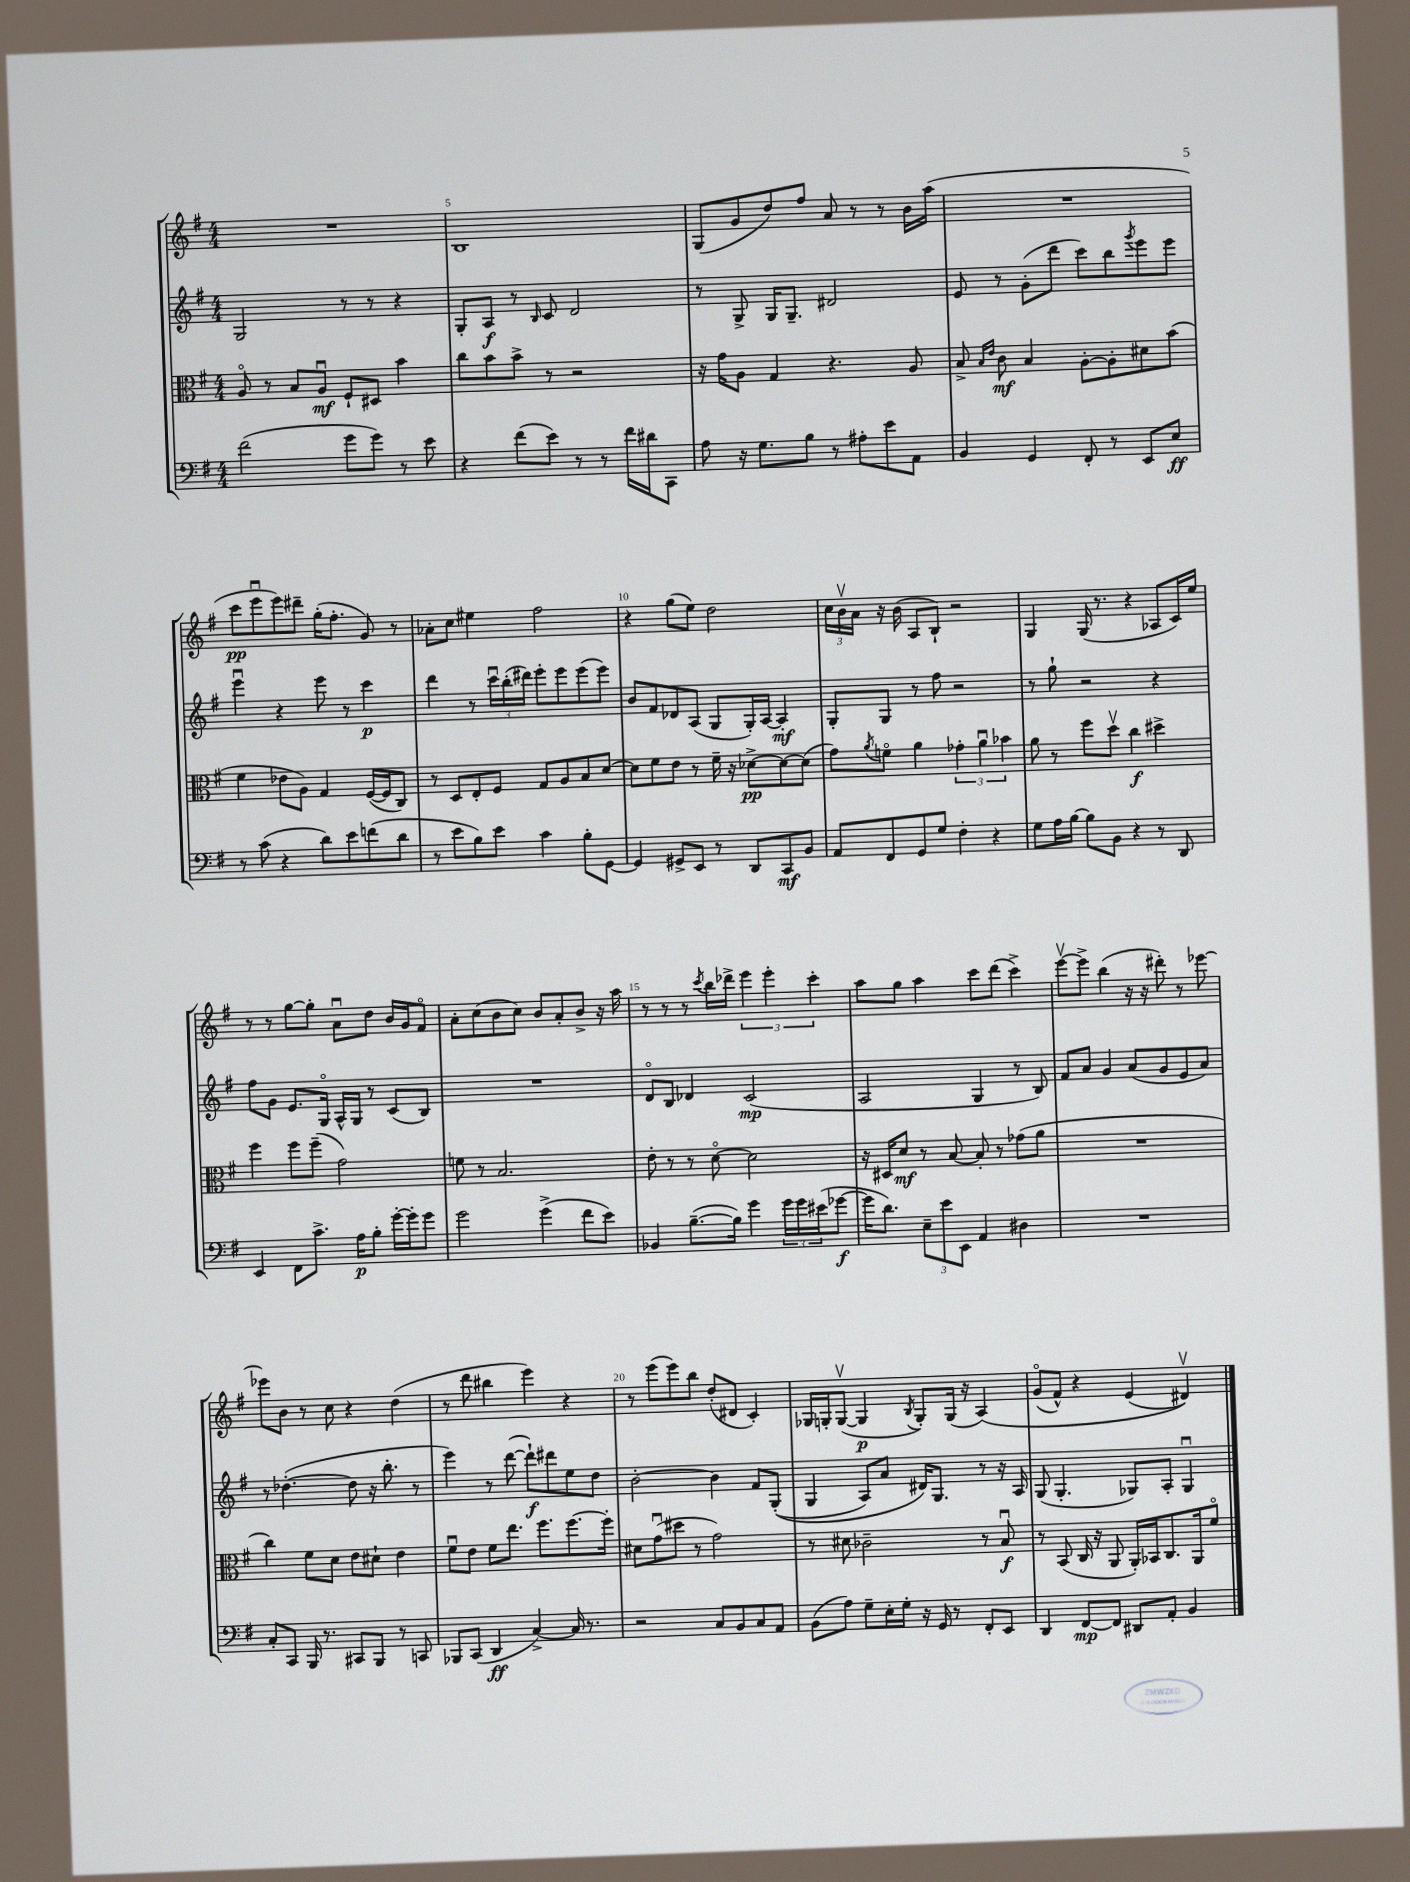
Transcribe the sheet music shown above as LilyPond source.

<<
\new StaffGroup <<
\new Staff = "s0" {
    \clef treble \key g \major \numericTimeSignature \time 4/4
    R1 |
    b1 |
    g8( g'8 d''8) fis''8 a'8 r8 r8 b'16 a''16( |
    R1 |
    c'''8\pp e'''8\downbow e'''8) dis'''8-- g''16-.( fis''8.-. g'8) r8 |
    aes'8-. c''8 eis''4 fis''2 |
    r4 g''8( e''8) d''2 |
    \tuplet 3/2 { c''16 b'16\upbow a'16 } r16 b'16( a8 b8-!) r2 |
    g4 g16( r8. r4 aes8 c'16) e''16 |
    r8 r8 g''8~ g''8-. a'8\downbow d''8 b'16 g'16 fis'8\flageolet |
    a'8-. c''8( b'8 c''8) b'8 a'8-. b'8-> r16 a''16 |
    r8 r8 r8 \acciaccatura { c'''8 } b''16 des'''16-> \tuplet 3/2 { e'''4 e'''4-. c'''4-. } |
    a''8 g''8 a''4 c'''8 d'''8( c'''4->) |
    e'''8~\upbow e'''8-> b''4( r16 r16 dis'''8-.) r8 ees'''8~ |
    ees'''8 b'8 r8 c''8 r4 d''4( |
    r8 d'''8 bis''4 e'''4) r4 |
    r8 e'''8( e'''8) b''8 d''8-.( dis'8 c'4-.) |
    ges16 g16-. g8~\upbow( g4\p \acciaccatura { b8 } g8-.) g16( r16 a4)\( |
    g'8\flageolet( fis'8-^) r4 e'4( dis'4\upbow)\) \bar "|." |
}
\new Staff = "s1" {
    \clef treble \key g \major \numericTimeSignature \time 4/4
    g2 r8 r8 r4 |
    g8-. a8\f r8 \grace { b16 } c'8 d'2 |
    r8 g8-> g16 g8.-- dis'2 |
    e'8 r8 g'8-.( d'''8 c'''8) b''8 \acciaccatura { g'''8 } e'''8 e'''8 |
    e'''4\downbow r4 e'''8 r8 c'''4\p |
    d'''4 r8 \tuplet 3/2 { c'''16\downbow b''16-.( dis'''16) } e'''8-. e'''8 e'''8( e'''8) |
    b'8 fis'8 des'8 a8( g8 g16-.) a16~ a4-.\mf |
    g8-. g8 r8 fis''8 r2 |
    r8 g''8-! r2 r4 |
    fis''8 g'8 e'8. g16\flageolet a16-^ g16 r8 c'8( b8) |
    R1 |
    d'8\flageolet b8 des'4 c'2\mp( |
    a2 g4 r8 b8) |
    fis'8 a'8 g'4 a'8( g'8 e'8 a'8) |
    r8 des''4.~-.( des''8 r16 b''8.-. r8 |
    e'''4) r8 d'''8~( d'''8-!\f) dis'''8 e''8 d''8 |
    b'2~-. b'4 fis'8 g8-.(\( |
    g4 a8) a'8 dis'16\) g8. r8 r16 a16 |
    g8( g4.-. ges8) a8-. ges4\downbow \bar "|." |
}
\new Staff = "s2" {
    \clef alto \key g \major \numericTimeSignature \time 4/4
    a8\flageolet r8 b8 a8\downbow\mf fis8-! dis8 b'4 |
    c''8 b'8 b'8-> r8 r2 |
    r16 g'16 a8 g4 r4. a8 |
    b8-> \grace { b16 e'16 } c'8\mf b4 a8~-. a8-. dis'8 b'8( |
    fis'4 ees'8 a8) g4 fis16~( fis16 c8) |
    r8 d8 e8-. fis8 g8 a8 b8 d'8~ |
    d'8 fis'8 e'8 r8 fis'16-- r16 des'8~->\pp des'8~ des'8( |
    g'8) \acciaccatura { a'8 } f'8\flageolet a'4 \tuplet 3/2 { ges'4-. a'4\downbow bes'4 } |
    a'8 r8 fis''8 d''8\upbow c''4\f dis''4-> |
    fis''4 fis''8 fis''8--( g'2) |
    f'8 r8 b2. |
    e'8-. r8 r8 d'8~\flageolet d'2 |
    r16 dis16 d'8\mf r8 b8~ b8-. r8 ges'8( a'8 |
    R1 |
    c''4) fis'8 d'8 e'8 dis'8-! e'4 |
    fis'8\downbow e'8 fis'8 e''8. fis''8. fis''8.~ fis''16-. |
    dis'8 g'8\downbow( dis''8 r8 g'2) |
    r8 dis'8 ces'2-- r8 b8\downbow\f |
    r8 b,8( c16 r16 a,8 a,16-.) bes,16 c8. a,16 fis'8\flageolet \bar "|." |
}
\new Staff = "s3" {
    \clef bass \key g \major \numericTimeSignature \time 4/4
    fis'2( g'8 g'8) r8 e'8 |
    r4 fis'8( e'8) r8 r8 fis'16 dis'16 c,8 |
    a8 r16 g8. b8 r8 ais8-. e'8 a,8 |
    b,4 g,4 fis,8-. r8 e,8 e8\ff |
    r8 c'8( r4 d'8) e'8 f'8( d'8 |
    r8 e'8 b8) e'8 c'4 b8-. g,8~ |
    g,4 gis,8-> e,8 r8 d,8 c,8\mf b,8 |
    a,8 fis,8 g,8 g8 fis4-. r4 |
    g8 a16 b16~ b8 b,8 r4 r8 d,8 |
    e,4 fis,8 c'8.-> a16\p b8-. g'16~-. g'16-. g'8 |
    g'2 g'4->( fis'8 e'8) |
    bes,4 b8.~--( b16) g'4 \tuplet 3/2 { g'16 g'16 eis'16( } ges'8~\f |
    ges'16 d'8.) \tuplet 3/2 { e8-- e'8 e,8 } a,4 dis4 |
    R1 |
    c8-. c,8 b,,16 r8. cis,8 b,,8 r8 c,8 |
    bes,,8 c,8( d,4\ff c4~->) c16 r8. |
    r2 c8 b,8 c8 a,8 |
    b,8( a8) g8-- e16-. g16-. r16 g,16 r8 fis,8-. e,8 |
    d,4 fis,8~\mp fis,8 dis,8 a,8-. b,4 \bar "|." |
}
>>
>>
\layout { \context { \Score currentBarNumber = #4 \override BarNumber.break-visibility = ##(#f #t #t) barNumberVisibility = #(every-nth-bar-number-visible 5) } }
